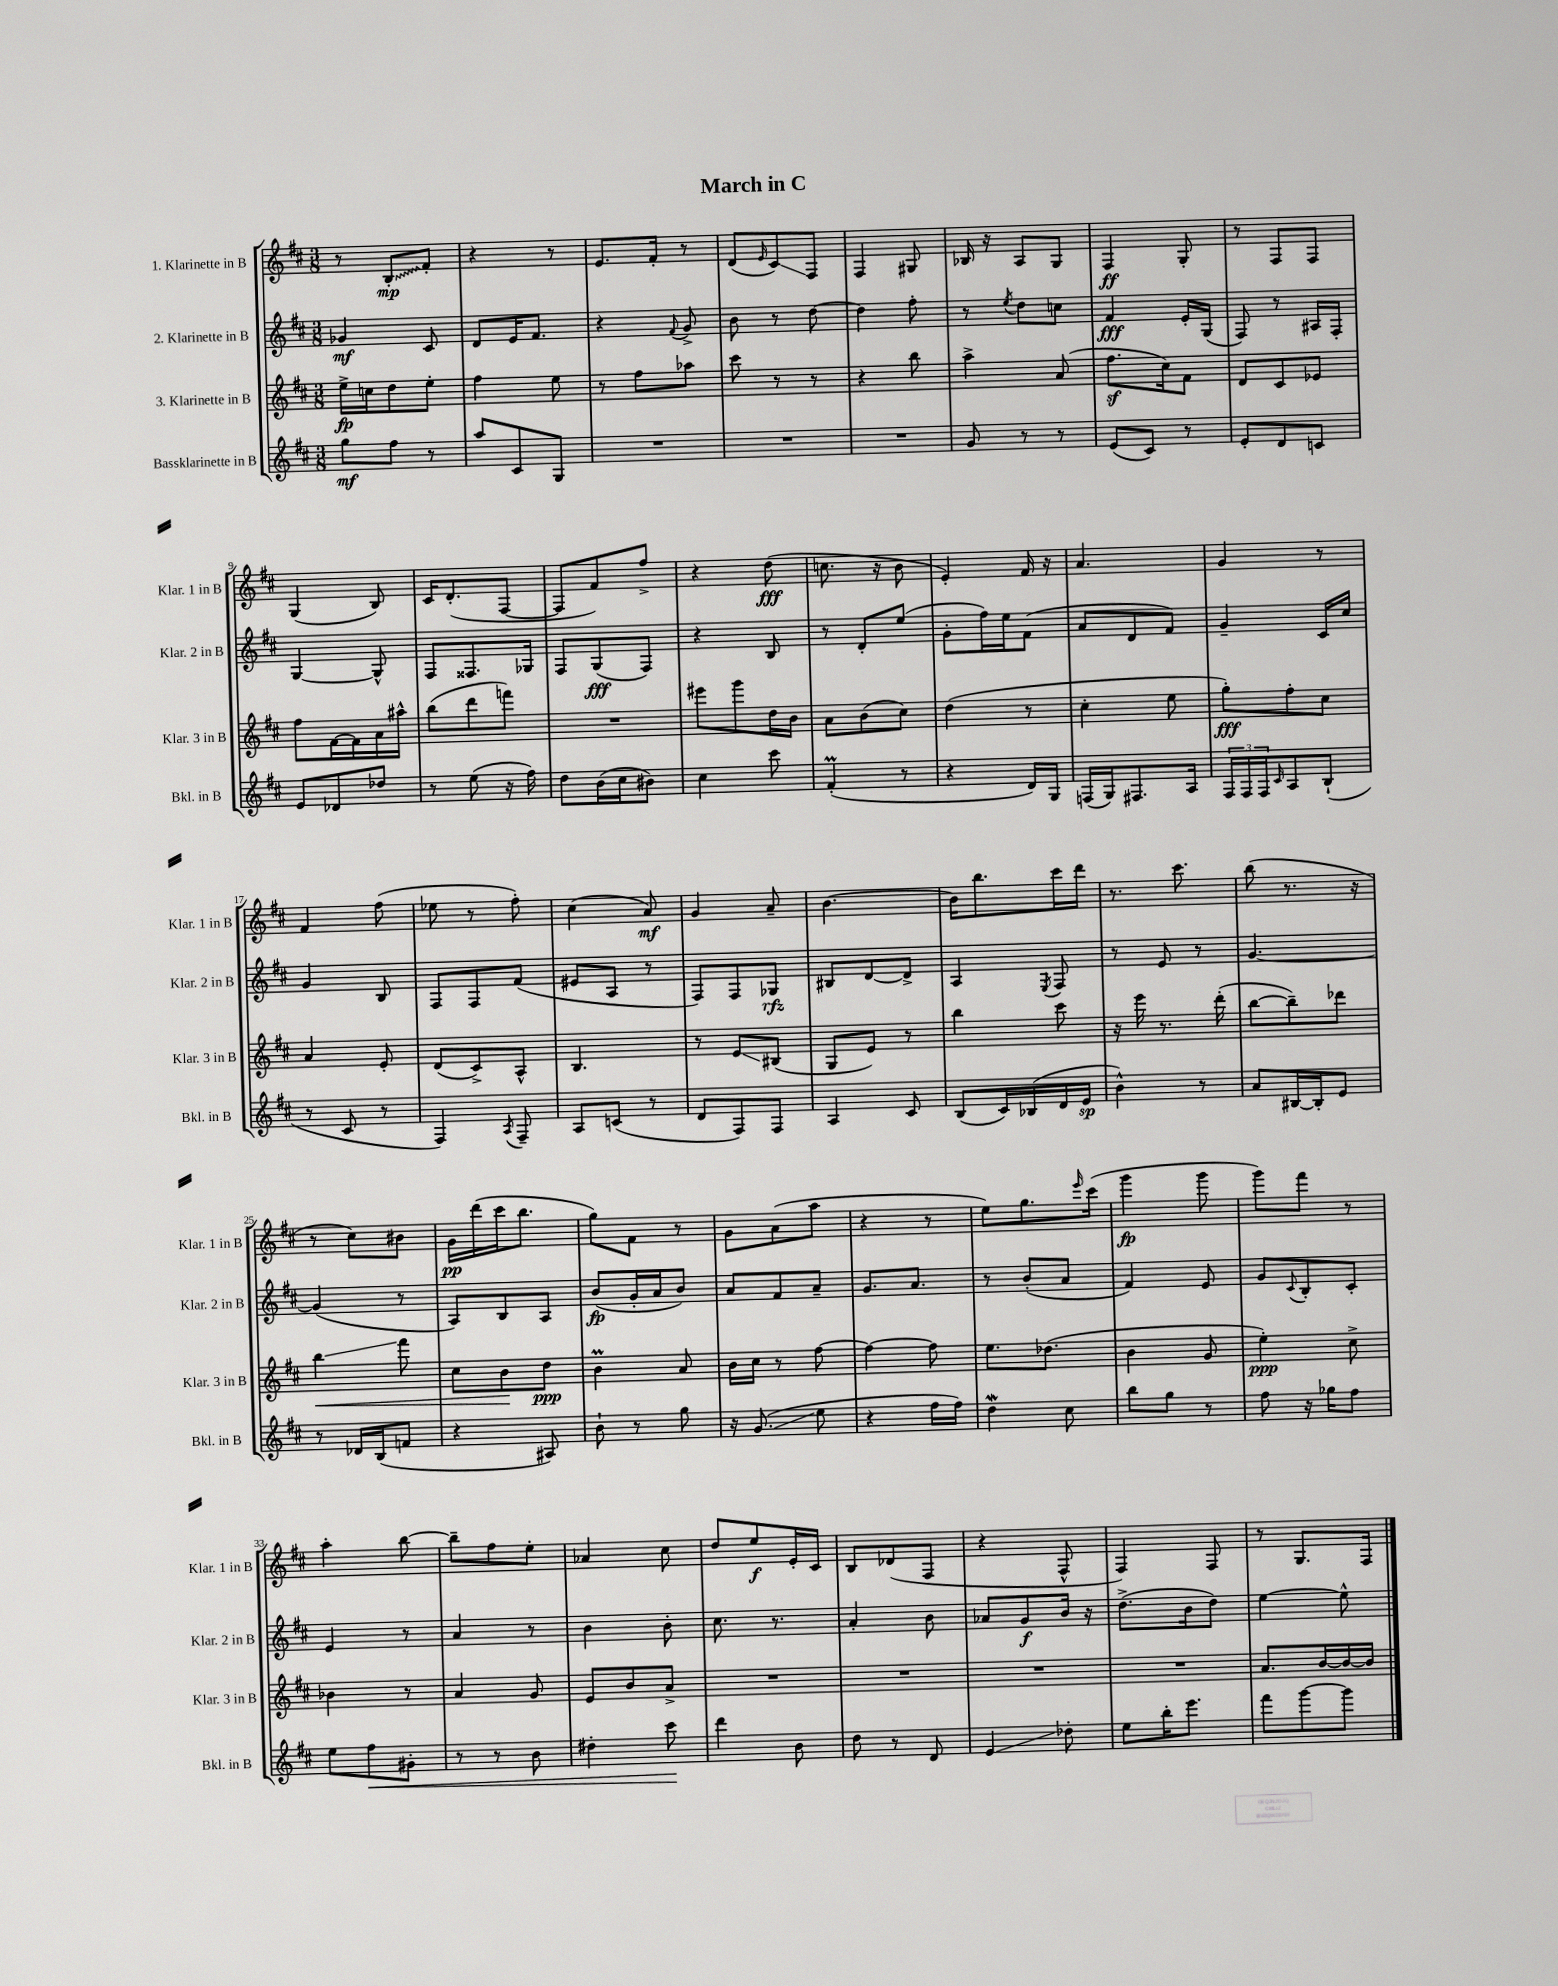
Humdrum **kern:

**kern	**kern	**kern	**kern
*staff4	*staff3	*staff2	*staff1
*clefG2	*clefG2	*clefG2	*clefG2
*k[f#c#]	*k[f#c#]	*k[f#c#]	*k[f#c#]
*M3/8	*M3/8	*M3/8	*M3/8
8gg\L	16ee^\LL	4g-/	8r
.	16cc\J	.	.
8ff#\J	8dd\	.	8B'/L
8r	8ee'\J	8c#/	8f#'/J
=	=	=	=
8aa/L	4ff#\	8d/L	4r
8c#/	.	16e/K	.
.	.	8.f#/J	.
8G/J	8ee\	.	8r
=	=	=	=
4.r	8r	4r	8.e/L
.	8ff#\L	.	.
.	.	.	16f#'/Jk
.	.	8qqf#/	.
.	8aa-\J	8g^/	8r
=	=	=	=
4.r	8ccc#\	8b\	(8d/L
.	.	.	16qqe/
.	8r	8r	8c#/)
.	8r	[8dd\	8F#/J
=	=	=	=
4.r	4r	4dd\]	4F#/
.	8bb\	8ff#'\	8G#/
=	=	=	=
8g/	4aa^\	8r	16B-/
.	.	.	16r
.	.	8qee/	.
8r	.	8dd\L	8A/L
8r	(8a/	8cc\J	8G/J
=	=	=	=
(8e/L	8.ff#\L	4f#/	4F#/
8c#/J)	.	.	.
.	16cc#\k)	.	.
8r	8f#\J	16e'/LL	8G'/
.	.	(16G/JJ	.
=	=	=	=
8e'/L	8d/L	8F#/)	8r
8d/	8c#/	8r	8F#/L
8c/J	8e-/J	16A#/LL	8F#/J
.	.	16F#'/JJ	.
=	=	=	=
8e/L	8ff#\L	[4G/	(4G/
8d-/	[16f#\L	.	.
.	16f#\]	.	.
8dd-/J	16a\	8G^^/]	8B/)
.	16aa#^^\JJ	.	.
=	=	=	=
8r	(8bb\L	8F#/L	16c#/LK
.	.	.	(8.d'/
(8ee\	8ddd\	8.F##/	.
16r	8fff\J)	.	[8F#/J
16ff#\)	.	16G-/Jk	.
=	=	=	=
8dd\L	4.r	8F#/L	8F#/]L
(16b\L	.	(8G/	8f#/)
16cc#\J	.	.	.
8b#\J)	.	8F#/J)	8ff#^/J
=	=	=	=
4cc#\	8eee#\L	4r	4r
.	8ggg\	.	.
8ccc#\	16dd\L	8B/	(8dd\
.	16b\JJ	.	.
=	=	=	=
(4f#'/	8a\L	8r	8.cc\
.	(8b\	8d'/L	.
.	.	.	16r
8r	8cc#\J)	(8ee/J	8b\
=	=	=	=
4r	(4dd\	8g'\L	4e'/)
.	.	16ff#\L)	.
.	.	16ee\J	.
16d/LL)	8r	(8f#\J	16f#/
16G/JJ	.	.	16r
=	=	=	=
(16F/LL	4cc#'\	8a/L	4.a/
16G/J)	.	.	.
8.F#/	.	8d/	.
.	8ee\	8f#/J)	.
16A/Jk	.	.	.
=	=	=	=
24F#/LL	8gg'\L)	4g~/	4g/
24F#/	.	.	.
24F#/J	.	.	.
16qqc#/	.	.	.
8A/	8ff#'\	.	.
(8B`/J	8cc#\J	16c#/LL	8r
.	.	16cc#/JJ	.
=	=	=	=
8r	4a/	4g/	4f#/
8c#/	.	.	.
8r	8e'/	8B/	(8ff#\
=	=	=	=
4F#/)	(8d/L	8F#/L	8ee-\
.	8c#^/)	8F#/	8r
8qA/	.	.	.
8F#~/	8A^^/J	(8f#/J	8ff#'\)
=	=	=	=
8A/L	4.B/	8e#/L	(4cc#\
(8c/J	.	8A/J	.
8r	.	8r	8a/)
=	=	=	=
8d/L	8r	8F#/L)	4g/
8F#/)	8e/L	8F#/	.
8F#/J	(8B#/J	8G-/J	8a~/
=	=	=	=
4A/	8G/L	8B#/L	[4.b\
.	8e/J)	[8d/	.
8c#/	8r	8d^/]J	.
=	=	=	=
(8B/L	4bb\	4A/	16b\]LK
.	.	.	8.bb\
16c#/L)	.	.	.
(16B-/	.	.	.
.	.	8qE/	.
16d/	8ccc#\	8F#/	16ccc#\L
16e/JJ	.	.	16ddd\JJ
=	=	=	=
4b^^\)	16r	8r	8.r
.	16eee\	.	.
.	8.r	8e/	.
.	.	.	8.ccc#\
8r	.	8r	.
.	(16ddd'\	.	.
=	=	=	=
8a/L	[8bb\L	[4.g/	(8bb\
[16B#/L	8bb~\])	.	8.r
16B#'/]J	.	.	.
8e/J	8ddd-\J	.	.
.	.	.	16r
=	=	=	=
8r	4bb\	(4g/]	8r
16d-/LL	.	.	8cc#\L)
(16B/J	.	.	.
8f/J	8fff#\	8r	8b#\J
=	=	=	=
4r	8cc#\L	8A/L)	16g\LL
.	.	.	(16ddd\
.	8b\	8B/	16ccc#\J
.	.	.	8.bb\J
8A#/)	8dd\J	8A/J	.
=	=	=	=
8b`\	4b\	(8b/L	8gg\L)
8r	.	16g'/L	8f#\J
.	.	16a/J	.
8gg\	8a/	8b/J)	8r
=	=	=	=
16r	16b\LL	8a/L	8g\L
(8.g/	16cc#\JJ	.	.
.	8r	8f#/	(8a\
8ee\	[8ff#\	8a~/J	8aa\J
=	=	=	=
4r	4ff#\_	8.g/L	4r
.	.	8.a/J	.
16ff#\LL	8ff#\]	.	8r
16ff#\JJ)	.	.	.
=	=	=	=
4dd\	8.ee\L	8r	8ee\L)
.	.	(8b'/L	8.gg\
.	(8.dd-\J	.	.
8cc#\	.	8a/J	.
.	.	.	16qqeee/
.	.	.	(16ccc#\Jk
=	=	=	=
8bb\L	4b\	4f#/)	4ggg\
8gg\J	.	.	.
8r	8g/	8e/	8ggg\
=	=	=	=
8ff#\	4ee'\)	8g/L	8ggg\L)
.	.	8qqc#/	.
16r	.	8B'/	8fff#\J
16gg-\LK	.	.	.
8ff#\J	8cc#^\	8c#'/J	8r
=	=	=	=
8ee\L	4b-\	4e/	4aa'\
8ff#\	.	.	.
8g#'\J	8r	8r	[8bb\
=	=	=	=
8r	4a/	4a/	8bb~\]L
8r	.	.	8ff#\
8b\	8g/	8r	8ee'\J
=	=	=	=
4dd#'\	8e/L	4b\	4a-/
.	8b/	.	.
8ccc#\	8a^/J	8b'\	8cc#\
=	=	=	=
4ddd\	4.r	8.cc#\	8dd/L
.	.	.	8ee/
.	.	8.r	.
8b\	.	.	16e'/L
.	.	.	16c#/JJ
=	=	=	=
8dd\	4.r	4a'/	8B/L
8r	.	.	(8d-/
8d/	.	8b\	8F#/J
=	=	=	=
4e/	4.r	8a-/L	4r
.	.	8g/	.
8dd-'\	.	16b/Jk	8F#^^/
.	.	16r	.
=	=	=	=
8ee\L	4.r	(8.dd^\L	4F#/)
16bb'\K	.	.	.
8.eee\J	.	16b\k	.
.	.	8dd\J)	8F#/
=	=	=	=
8fff#\L	8.a/L	[4ee\	8r
[8ggg\	.	.	8.G/L
.	[16b/L	.	.
8ggg\]J	16b/_	8ee^^\]	.
.	16b/]JJ	.	16F#/Jk
==	==	==	==
*-	*-	*-	*-
